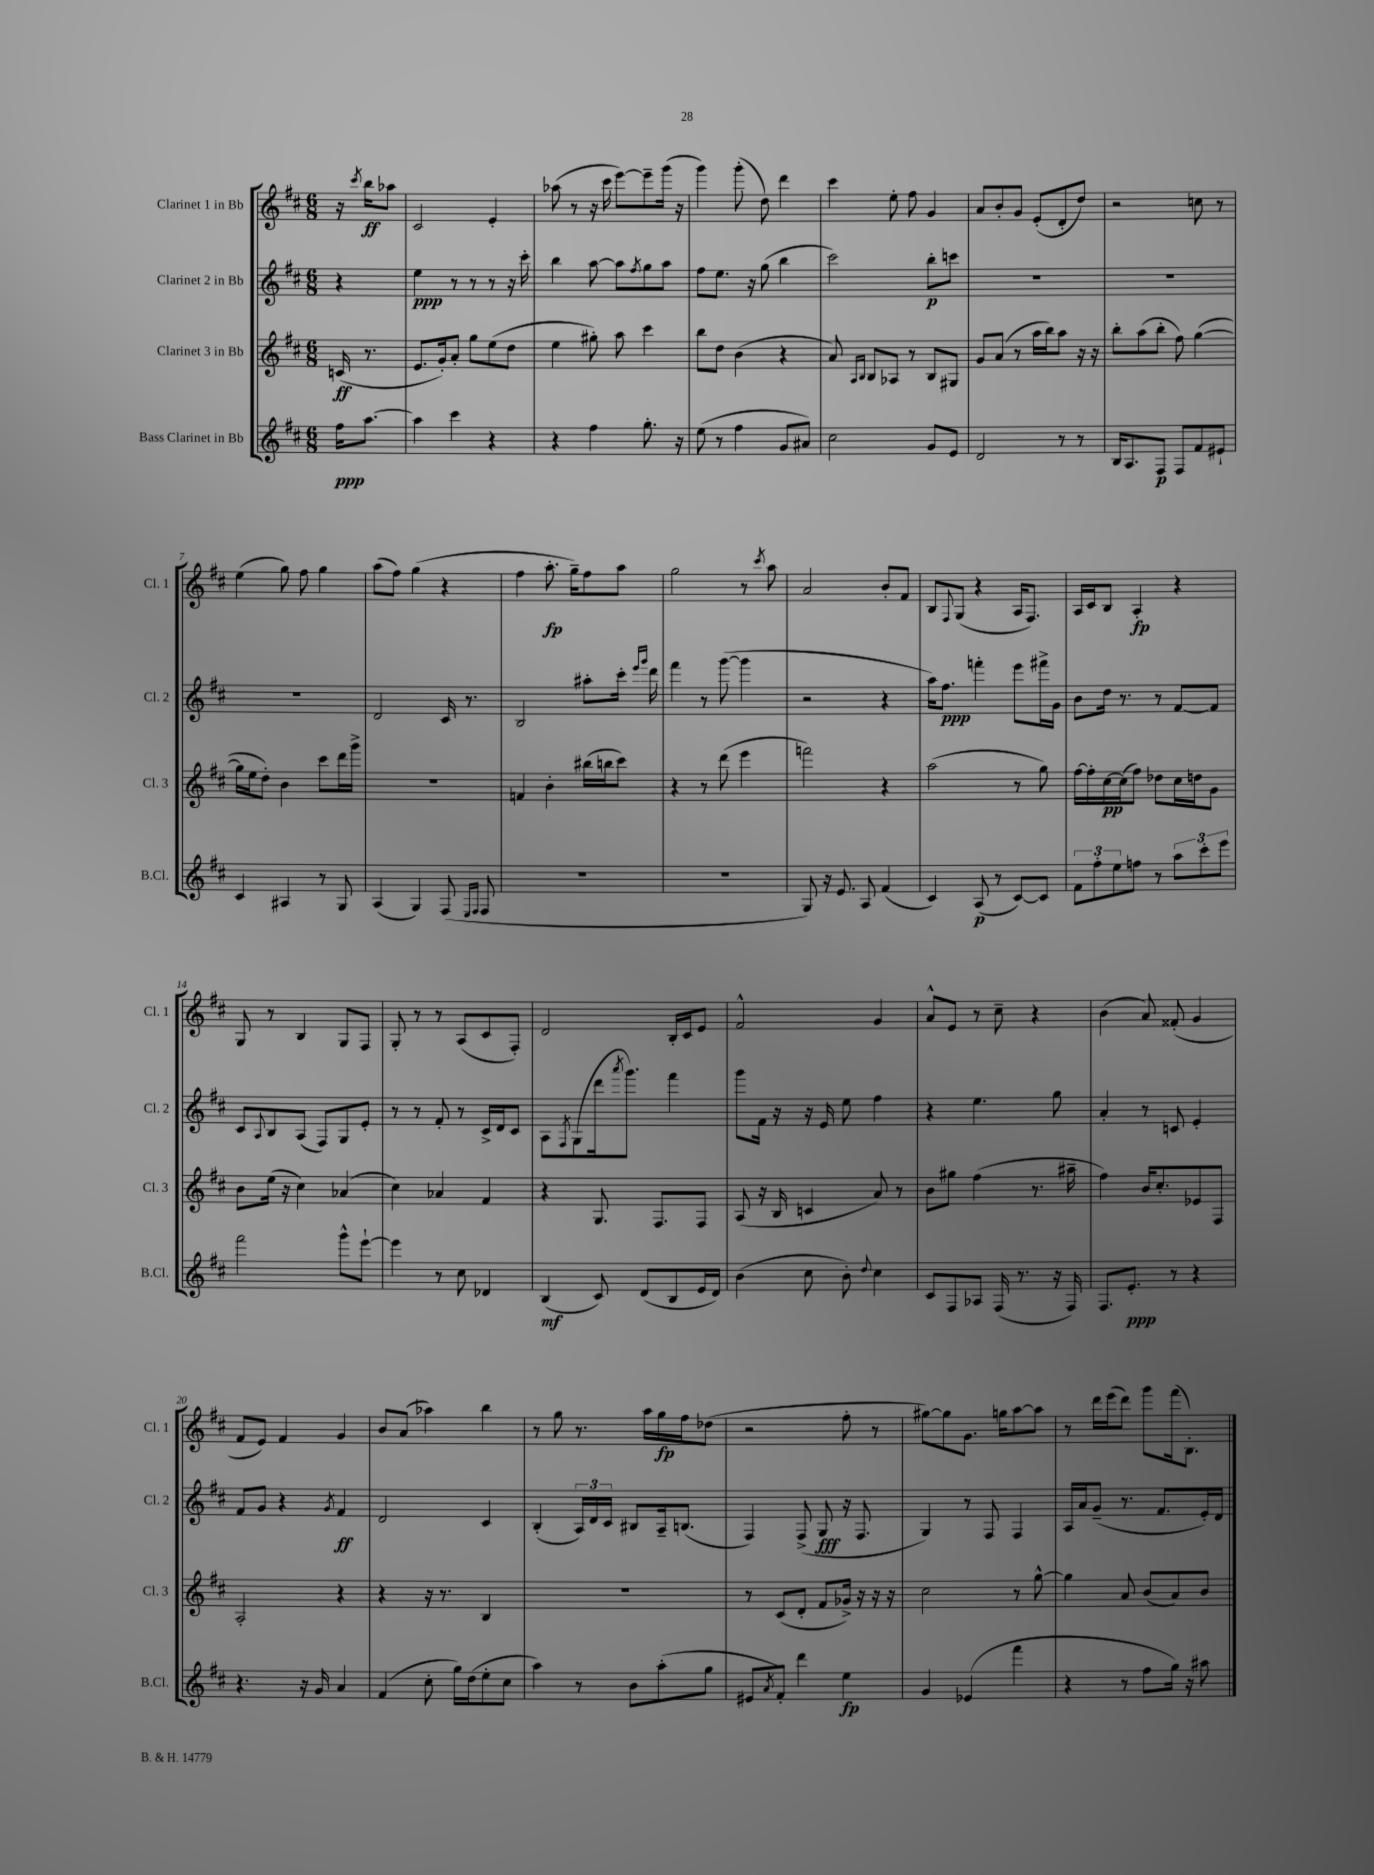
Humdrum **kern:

**kern	**dynam	**kern	**dynam	**kern	**dynam	**kern	**dynam
*part4	*part4	*part3	*part3	*part2	*part2	*part1	*part1
*staff4	*staff4	*staff3	*staff3	*staff2	*staff2	*staff1	*staff1
*I"Bass Clarinet in Bb	*	*I"Clarinet 3 in Bb	*	*I"Clarinet 2 in Bb	*	*I"Clarinet 1 in Bb	*
*I'B.Cl.	*	*I'Cl. 3	*	*I'Cl. 2	*	*I'Cl. 1	*
*clefG2	*	*clefG2	*	*clefG2	*	*clefG2	*
*k[f#c#]	*	*k[f#c#]	*	*k[f#c#]	*	*k[f#c#]	*
*M6/8	*	*M6/8	*	*M6/8	*	*M6/8	*
=	=	=	=	=	=	=	=
16ff#\KL	ppp	(16cn/	ff	4r	.	16r	.
.	.	.	.	.	.	8qccc#/	.
[8.aa\J	.	8.r	.	.	.	16bb\KL	ff
.	.	.	.	.	.	8aa-X\J	.
=1	=1	=1	=1	=1	=1	=1	=1
4aa\]	.	8.e/L	.	4ee\	ppp	2c#/	.
.	.	16g'/k)	.	.	.	.	.
4ccc#\	.	8a'/J	.	8r	.	.	.
.	.	8gg\L	.	8r	.	.	.
4r	.	(8ee\	.	8r	.	4e'/	.
.	.	8dd\J	.	16r	.	.	.
.	.	.	.	16ccc#'\	.	.	.
=2	=2	=2	=2	=2	=2	=2	=2
4r	.	4ee\	.	4bb\	.	(8aa-X\	.
.	.	.	.	.	.	8r	.
4ff#\	.	8gg#X'\)	.	[8aa\	.	16r	.
.	.	.	.	.	.	16ccc#\	.
.	.	8aa\	.	8aa\L]	.	[8eee\L)	.
.	.	.	.	8qff#/	.	.	.
8.gg'\	.	4ccc#\	.	8gg\	.	8eee~\]	.
.	.	.	.	8aa\J	.	(16ggg\Jk	.
16r	.	.	.	.	.	16r	.
=3	=3	=3	=3	=3	=3	=3	=3
(8ee\	.	8bb\L	.	8ff#\L	.	4ggg\)	.
8r	.	8dd\J	.	8.ee\J	.	.	.
4ff#\	.	(4b\	.	.	.	(8ggg'\	.
.	.	.	.	16r	.	.	.
.	.	.	.	(8gg\	.	8dd\)	.
8g/L	.	4r	.	4bb\	.	4ddd\	.
8a#X/J)	.	.	.	.	.	.	.
=4	=4	=4	=4	=4	=4	=4	=4
2cc#\	.	8a/)	.	2ccc#\)	.	4ccc#\	.
.	.	16qqA/LL	.	.	.	.	.
.	.	16qqB/JJ	.	.	.	.	.
.	.	8B/L	.	.	.	.	.
.	.	8A-X/J	.	.	.	8ee'\	.
.	.	8r	.	.	.	8ff#\	.
8g/L	.	8B/L	.	8bb'\L	p	4g/	.
8e/J	.	8G#X/J	.	8cccn\J	.	.	.
=5	=5	=5	=5	=5	=5	=5	=5
2d/	.	8g/L	.	2.r	.	8a/L	.
.	.	(8a/J	.	.	.	8b'/	.
.	.	8r	.	.	.	8g/J	.
.	.	16aa\LL	.	.	.	(8e'/L	.
.	.	16bb\J)	.	.	.	.	.
8r	.	8aa\J	.	.	.	8d'/	.
8r	.	16r	.	.	.	8dd/J)	.
.	.	16r	.	.	.	.	.
=6	=6	=6	=6	=6	=6	=6	=6
16B/KL	.	8bb'\L	.	2.r	.	2r	.
8.A/	.	.	.	.	.	.	.
.	.	(8aa\	.	.	.	.	.
8F#/J	p	8bb'\J	.	.	.	.	.
8F#/L	.	8ff#\)	.	.	.	.	.
8f#/	.	([4gg\	.	.	.	8ccn\	.
8e#X`/J	.	.	.	.	.	8r	.
!!LO:LB:g=z
=7	=7	=7	=7	=7	=7	=7	=7
4c#/	.	16gg\LL]	.	2.r	.	(4ee\	.
.	.	16ee\J	.	.	.	.	.
.	.	8dd'\J)	.	.	.	.	.
4A#X/	.	4b\	.	.	.	8gg\)	.
.	.	.	.	.	.	8ff#\	.
8r	.	8ccc#\L	.	.	.	4gg\	.
8G/	.	16ddd\L	.	.	.	.	.
.	.	16ggg^\JJ	.	.	.	.	.
=8	=8	=8	=8	=8	=8	=8	=8
(4A/	.	2.r	.	2d/	.	(8aa\L	.
.	.	.	.	.	.	8ff#\J)	.
4G/)	.	.	.	.	.	(4gg\	.
(8F#/	.	.	.	16c#/	.	4r	.
.	.	.	.	8.r	.	.	.
16qqE/LL	.	.	.	.	.	.	.
16qqF#/JJ	.	.	.	.	.	.	.
8F#/	.	.	.	.	.	.	.
=9	=9	=9	=9	=9	=9	=9	=9
2.r	.	4fn/	.	2B/	.	4ff#\	.
.	.	4b'\	.	.	.	8.aa'\	fp
.	.	.	.	.	.	16gg~\KL)	.
.	.	(16bb#X\LL	.	8aa#X'\L	.	8ff#\	.
.	.	16bbn\J	.	.	.	.	.
.	.	8ccc#\J)	.	16ccc#'\Jk	.	8aa\J	.
.	.	.	.	16qqeee/LL	.	.	.
.	.	.	.	16qqggg/JJ	.	.	.
.	.	.	.	16ddd\	.	.	.
=10	=10	=10	=10	=10	=10	=10	=10
2.r	.	4r	.	4fff#\	.	2gg\	.
.	.	8r	.	8r	.	.	.
.	.	(8ddd\	.	([8ggg\	.	.	.
.	.	4eee\	.	4ggg\]	.	8r	.
.	.	.	.	.	.	8qccc#/	.
.	.	.	.	.	.	8aa\	.
=11	=11	=11	=11	=11	=11	=11	=11
8G/)	.	2fffn\)	.	2r	.	2a/	.
16r	.	.	.	.	.	.	.
8.e/	.	.	.	.	.	.	.
8A/	.	.	.	.	.	.	.
(4f#/	.	4r	.	4r	.	8b'/L	.
.	.	.	.	.	.	8f#/J	.
=12	=12	=12	=12	=12	=12	=12	=12
4c#/)	.	(2aa\	.	16aa\KL)	.	8B/L	.
.	.	.	.	8.ff#\J	ppp	.	.
.	.	.	.	.	.	8qqF#/	.
.	.	.	.	.	.	(8G/J	.
(8A/	p	.	.	4fffn'\	.	4r	.
8r	.	.	.	.	.	.	.
[8c#/L)	.	8r	.	8eee\L	.	16A/KL	.
.	.	.	.	.	.	8.F#/J)	.
8c#/J]	.	8gg\)	.	16fff#X^\L	.	.	.
.	.	.	.	16g\JJ	.	.	.
=13	=13	=13	=13	=13	=13	=13	=13
12f#\L	.	[16ff#\LL	.	8b\L	.	16A/LL	.
.	.	16ff#'\]	.	.	.	16c#/J	.
12ff#'\	.	.	.	.	.	.	.
.	.	[16cc#\	pp	16dd\Jk	.	8B/J	.
12ee\	.	.	.	.	.	.	.
.	.	(16cc#\J]	.	8.r	.	.	.
8ffn\J	.	8ff#\J)	.	.	.	4A'/	fp
8r	.	8dd-X\L	.	8r	.	.	.
12aa\L	.	16cc#\L	.	[8f#/L	.	4r	.
.	.	16ddn\J	.	.	.	.	.
12ccc#'\	.	.	.	.	.	.	.
.	.	8g\J	.	8f#/J]	.	.	.
12eee\J	.	.	.	.	.	.	.
!!LO:LB:g=z
=14	=14	=14	=14	=14	=14	=14	=14
2fff#\	.	8b\L	.	8c#/L	.	8G/	.
.	.	.	.	8qqA/	.	.	.
.	.	(16ee\Jk	.	8B/	.	8r	.
.	.	16r	.	.	.	.	.
.	.	4cc#\)	.	(8A/J	.	4B/	.
.	.	.	.	8F#/L)	.	.	.
8ggg^^\L	.	(4a-X/	.	8G/	.	8G/L	.
[8eee`\J	.	.	.	8e'/J	.	8F#/J	.
=15	=15	=15	=15	=15	=15	=15	=15
4eee\]	.	4cc#\)	.	8r	.	8G'/	.
.	.	.	.	8r	.	8r	.
8r	.	4a-X/	.	8f#'/	.	8r	.
8cc#\	.	.	.	8r	.	(8A/L	.
4d-X/	.	4f#/	.	16c#^/LL	.	8c#/	.
.	.	.	.	16d/J	.	.	.
.	.	.	.	8c#/J	.	8F#'/J)	.
=16	=16	=16	=16	=16	=16	=16	=16
(4B/	mf	4r	.	8A\L	.	2d/	.
.	.	.	.	8qF#/	.	.	.
.	.	.	.	(8G\	.	.	.
8c#/)	.	8.G/	.	16ddd\k	.	.	.
.	.	.	.	8qaaa/	.	.	.
.	.	.	.	8.ggg\J)	.	.	.
(8d/L	.	.	.	.	.	.	.
.	.	8.F#/L	.	.	.	.	.
8B/	.	.	.	4fff#\	.	16B'/LL	.
.	.	.	.	.	.	16c#/J	.
16e/L	.	8F#/J	.	.	.	8e/J	.
16d/JJ)	.	.	.	.	.	.	.
=17	=17	=17	=17	=17	=17	=17	=17
(4b\	.	(8A/	.	8ggg\L	.	2f#^^/	.
.	.	16r	.	16f#\Jk	.	.	.
.	.	16B/	.	16r	.	.	.
8cc#\	.	4cn/	.	16r	.	.	.
.	.	.	.	16e/	.	.	.
8b'\)	.	.	.	8ee\	.	.	.
8qqdd/	.	.	.	.	.	.	.
4cc#\	.	8a/)	.	4ff#\	.	4g/	.
.	.	8r	.	.	.	.	.
=18	=18	=18	=18	=18	=18	=18	=18
8c#/L	.	8b\L	.	4r	.	8a^^/L	.
8F#/	.	8gg#X\J	.	.	.	8e/J	.
8A-X/J	.	(4ff#\	.	4.ee\	.	8r	.
(16F#/	.	.	.	.	.	8cc#~\	.
8.r	.	.	.	.	.	.	.
.	.	8.r	.	.	.	4r	.
16r	.	.	.	8gg\	.	.	.
16F#/)	.	16aa#X~\	.	.	.	.	.
=19	=19	=19	=19	=19	=19	=19	=19
8.F#/L	.	4ff#\)	.	4a'/	.	(4b\	.
8.e'/J	ppp	.	.	.	.	.	.
.	.	16b/KL	.	8r	.	8a/)	.
.	.	8.cc#'/	.	.	.	.	.
8r	.	.	.	8cn/	.	(8f##X'/	.
4r	.	8e-X/	.	4e'/	.	4g/	.
.	.	8F#/J	.	.	.	.	.
!!LO:LB:g=z
=20	=20	=20	=20	=20	=20	=20	=20
4.r	.	2A'/	.	8f#/L	.	8f#/L	.
.	.	.	.	8g/J	.	8e/J)	.
.	.	.	.	4r	.	4f#/	.
16r	.	.	.	.	.	.	.
16g/	.	.	.	.	.	.	.
.	.	.	.	8qg/	.	.	.
4a/	.	4r	.	4f#/	ff	4g/	.
=21	=21	=21	=21	=21	=21	=21	=21
(4f#/	.	4r	.	2d/	.	8b/L	.
.	.	.	.	.	.	(8a/J	.
8cc#'\	.	16r	.	.	.	4aa-X\)	.
.	.	8.r	.	.	.	.	.
16gg\LL)	.	.	.	.	.	.	.
(16dd\J	.	.	.	.	.	.	.
8ee'\	.	4B/	.	4c#/	.	4bb\	.
8cc#\J	.	.	.	.	.	.	.
=22	=22	=22	=22	=22	=22	=22	=22
4aa\)	.	2.r	.	(4B'/	.	8r	.
.	.	.	.	.	.	8gg\	.
8r	.	.	.	24A/LL)	.	8.r	.
.	.	.	.	24d/	.	.	.
.	.	.	.	24c#/JJ	.	.	.
8b\L	.	.	.	8B#X/L	.	.	.
.	.	.	.	.	.	16aa\LL	.
(8aa'\	.	.	.	16A~/k	.	16gg\	fp
.	.	.	.	(8.Bn/J	.	16ff#\J	.
8gg\J	.	.	.	.	.	(8dd-X\J	.
=23	=23	=23	=23	=23	=23	=23	=23
8e#X/L	.	8r	.	4F#/)	.	2r	.
8qa/	.	.	.	.	.	.	.
8f#'/J)	.	(8c#/L	.	.	.	.	.
4ddd\	.	8d'/J	.	(8F#^/	.	.	.
.	.	8f#/L	.	8G/	fff	.	.
4ee\	fp	16g-X^/Jk)	.	16r	.	8ff#'\	.
.	.	16r	.	8.F#/	.	.	.
.	.	16r	.	.	.	8r	.
.	.	16r	.	.	.	.	.
=24	=24	=24	=24	=24	=24	=24	=24
4g/	.	2cc#\	.	4G/)	.	[8gg#X\L)	.
.	.	.	.	.	.	8gg#\]	.
(4e-X/	.	.	.	8r	.	8.g\J	.
.	.	.	.	8F#/	.	.	.
.	.	.	.	.	.	16ggn\KL	.
4fff#\	.	8r	.	4F#/	.	[8aa\	.
.	.	[8gg^^\	.	.	.	8aa\J]	.
=25	=25	=25	=25	=25	=25	=25	=25
4r	.	4gg\]	.	16A/LL	.	8r	.
.	.	.	.	16a/J	.	.	.
.	.	.	.	(8g~/J	.	16ddd\LL	.
.	.	.	.	.	.	(16eee\J	.
8r	.	8a/	.	8.r	.	8ddd\J)	.
8ff#\L	.	(8b/L	.	.	.	8ggg\L	.
.	.	.	.	8.f#/L	.	.	.
16gg\Jk)	.	8a/)	.	.	.	(16fff#\k	.
16r	.	.	.	.	.	8.B'\J)	.
8aa#X\	.	8b/J	.	16e'/L)	.	.	.
.	.	.	.	16d/JJ	.	.	.
==	==	==	==	==	==	==	==
*-	*-	*-	*-	*-	*-	*-	*-
